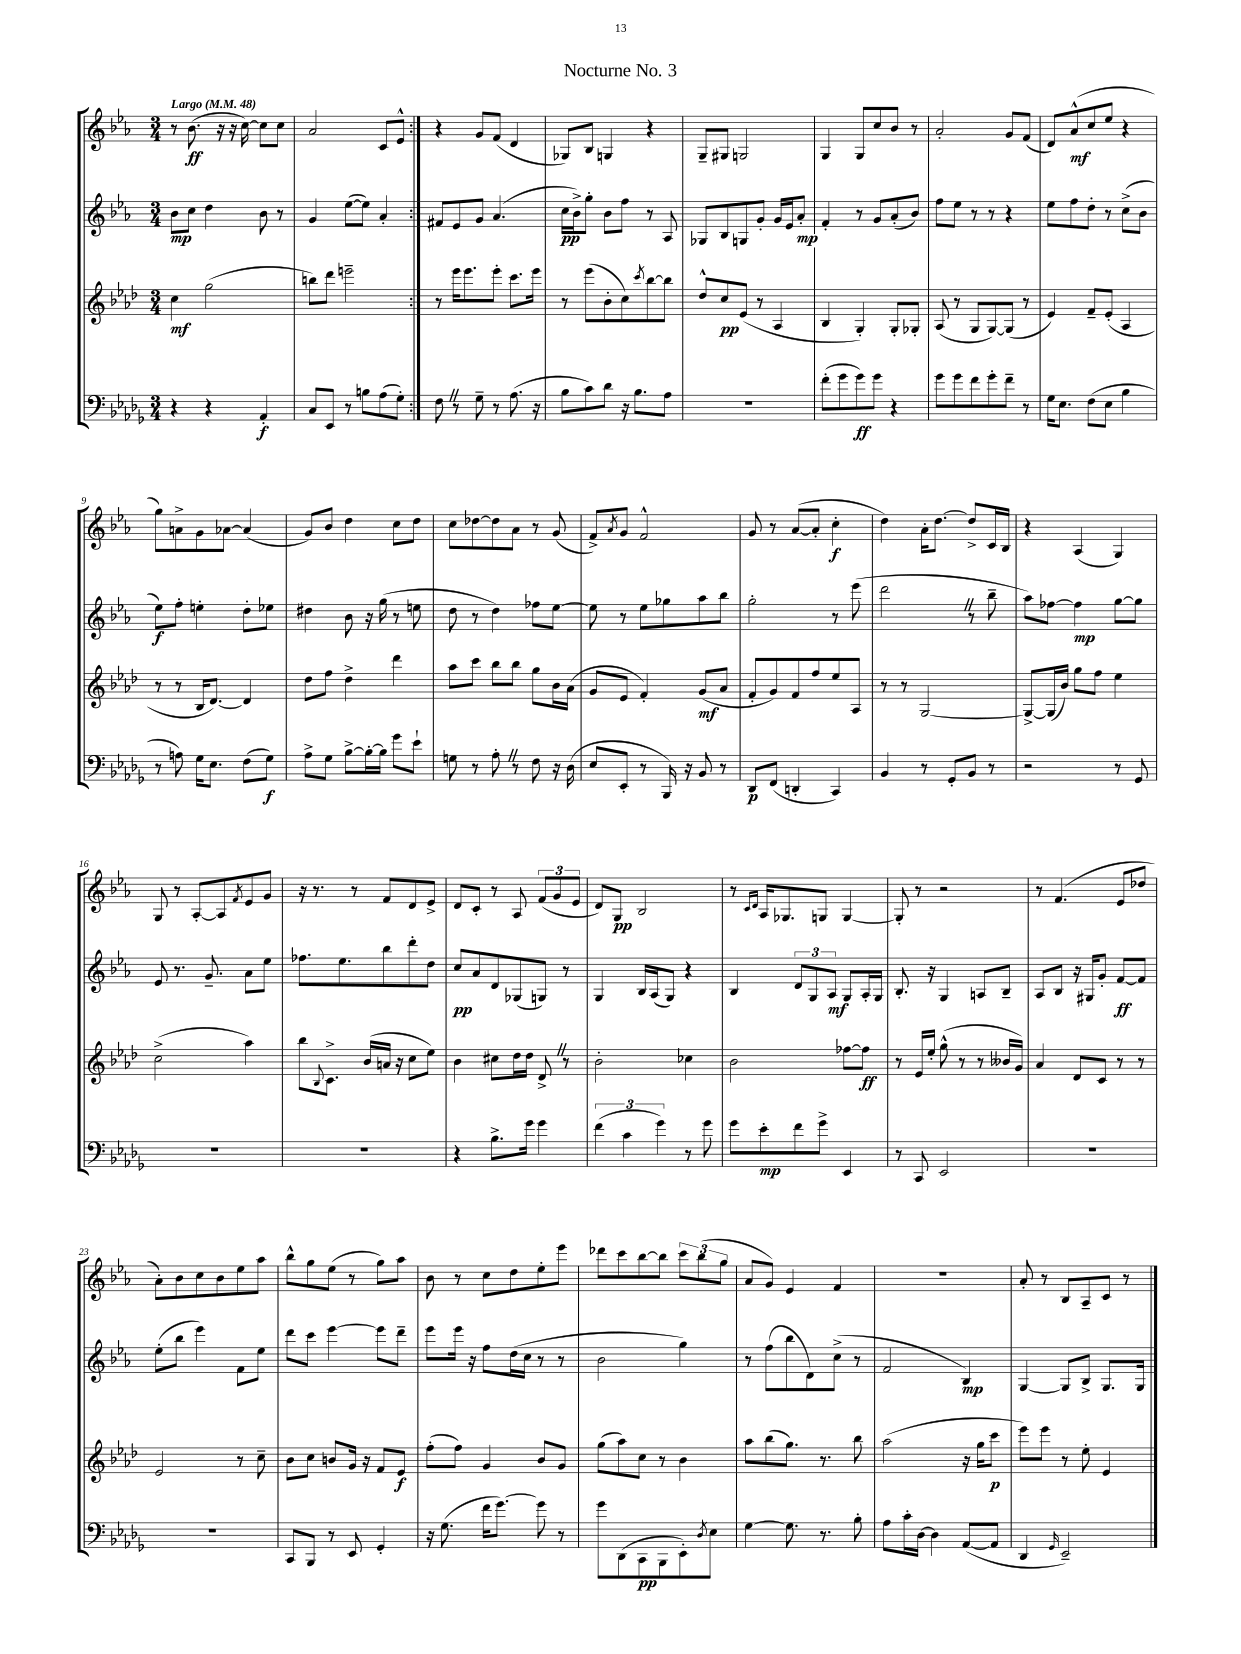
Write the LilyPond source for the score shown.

\header { title = "Nocturne No. 3" }
<<
\new StaffGroup <<
\new Staff = "s0" {
    \clef treble \key ees \major \numericTimeSignature \time 3/4 \tempo "Largo" 4 = 48
    \repeat volta 2 { r8 bes'8.\ff( r16 r16 c''16~) c''8 c''8 |
    aes'2 c'8 ees'8-^ | }
    r4 g'8 f'8( d'4 |
    ges8) bes8 g4 r4 |
    g8-- gis8 g2 |
    g4 g8 c''8 bes'8 r8 |
    aes'2-. g'8 f'8( |
    d'8) aes'8-^\mf( c''8 ees''8 r4 |
    g''8) a'8-> g'8 aes'8~ aes'4( |
    g'8) bes'8 d''4 c''8 d''8 |
    c''8 des''8~ des''8 aes'8 r8 g'8( |
    f'8->) \acciaccatura { aes'8 } g'8 f'2-^ |
    g'8 r8 aes'8~( aes'8-. c''4-.\f |
    d''4) aes'16-. d''8.~ d''8-> c'16 bes16 |
    r4 aes4( g4) |
    g8 r8 aes8~-. aes8 \acciaccatura { f'8 } ees'8 g'8 |
    r16 r8. r8 f'8 d'8 ees'8-> |
    d'8 c'8-. r8 aes8 \tuplet 3/2 { f'8( g'8 ees'8 } |
    d'8) g8\pp bes2 |
    r8 \grace { c'16 d'16 } aes16 ges8. g8 g4~ |
    g8-. r8 r2 |
    r8 f'4.( ees'8 des''8 |
    aes'8-.) bes'8 c''8 bes'8 ees''8 aes''8 |
    bes''8-^ g''8 ees''8( r8 g''8) aes''8 |
    bes'8 r8 c''8 d''8 ees''8-. ees'''8 |
    des'''8 c'''8 bes''8~ bes''8 \tuplet 3/2 { c'''8 bes''8( g''8 } |
    aes'8 g'8) ees'4 f'4 |
    R2. |
    aes'8-. r8 bes8 aes8-- c'8 r8 \bar "|." |
}
\new Staff = "s1" {
    \clef treble \key ees \major \numericTimeSignature \time 3/4
    \repeat volta 2 { bes'8\mp c''8 d''4 bes'8 r8 |
    g'4 ees''8~( ees''8) aes'4-. | }
    fis'8 ees'8 g'8 aes'4.( |
    c''16\pp bes'16->) g''8-. bes'8 f''8 r8 aes8 |
    ges8 bes8 g8 g'8-. g'16 ees'16 aes'8-.\mp |
    f'4-. r8 g'8 aes'8-.( bes'8) |
    f''8 ees''8 r8 r8 r4 |
    ees''8 f''8 d''8-. r8 c''8->( bes'8 |
    ees''8\f) f''8-. e''4-. d''8-. ees''8 |
    dis''4 bes'8 r16 g''16( r8 e''8 |
    d''8 r8 d''4) fes''8 ees''8~ |
    ees''8 r8 ees''8 ges''8 aes''8 bes''8 |
    g''2-. r8 ees'''8( |
    d'''2 \once \override BreathingSign.text = \markup { \musicglyph "scripts.caesura.straight" } \breathe r8 bes''8-- |
    aes''8) fes''8~ fes''4\mp g''8~ g''8 |
    ees'8 r8. g'8.-- aes'8 ees''8 |
    fes''8. ees''8. bes''8 d'''8-. d''8 |
    c''8\pp aes'8 d'8 ges8( g8) r8 |
    g4 bes16 aes16( g8) r4 |
    bes4 \tuplet 3/2 { d'8 g8 aes8\mf } g8 aes16-. g16 |
    bes8.-. r16 g4 a8 bes8-- |
    aes8 bes8 r16 gis16 g'8-. f'8~\ff f'8 |
    ees''8-.( bes''8 ees'''4) f'8 ees''8 |
    d'''8 c'''8 ees'''4~ ees'''8 d'''8-- |
    ees'''8 ees'''16 r16 f''8 d''16( c''16 r8 r8 |
    bes'2 g''4) |
    r8 f''8( bes''8 d'8) c''8->( r8 |
    f'2 bes4\mp) |
    g4~ g8 bes8-> g8. g16 \bar "|." |
}
\new Staff = "s2" {
    \clef treble \key aes \major \numericTimeSignature \time 3/4
    \repeat volta 2 { c''4\mf g''2( |
    b''8) des'''8 e'''2-- | }
    r8 ees'''16 ees'''8. ees'''8-. c'''8. ees'''16 |
    r8 ees'''8( bes'8-. c''8) \acciaccatura { c'''8 } bes''8~ bes''8 |
    des''8-^ c''8\pp ees'8( r8 aes4 |
    bes4 g4-.) g8-. ges8-. |
    aes8( r8 g8 g8~) g8( r8 |
    ees'4) f'8-- ees'8-.( aes4 |
    r8 r8 bes16 des'8.~) des'4 |
    des''8 f''8 des''4-> des'''4 |
    aes''8 c'''8 bes''8 bes''8 g''8 bes'16 aes'16( |
    g'8 ees'8 f'4-.) g'8\mf( aes'8 |
    f'8-. g'8) f'8 f''8 ees''8 aes8 |
    r8 r8 g2~ |
    g8~-> g16( bes'16) g''8 f''8 ees''4 |
    c''2->( aes''4) |
    bes''8 \appoggiatura { bes8 } c'8.-> bes'16( a'16 r16 c''8 ees''8) |
    bes'4 cis''8 des''16 des''16 des'8-> \once \override BreathingSign.text = \markup { \musicglyph "scripts.caesura.straight" } \breathe r8 |
    bes'2-. ces''4 |
    bes'2 fes''8~ fes''8\ff |
    r8 ees'16 ees''16-. g''8-^( r8 r8 beses'16 g'16) |
    aes'4 des'8 c'8 r8 r8 |
    ees'2 r8 c''8-- |
    bes'8 c''8 b'8 g'16 r16 f'8 ees'8\f |
    f''8-.( f''8) g'4 bes'8 g'8 |
    g''8( aes''8) c''8 r8 bes'4 |
    aes''8 bes''8( g''8.) r8. bes''8 |
    aes''2( r16 g''16 c'''8\p |
    ees'''8) ees'''8 r8 ees''8-. ees'4 \bar "|." |
}
\new Staff = "s3" {
    \clef bass \key des \major \numericTimeSignature \time 3/4
    \repeat volta 2 { r4 r4 aes,4-.\f |
    c8 ees,8 r8 b8 aes8( ges8-.) | }
    f8 \once \override BreathingSign.text = \markup { \musicglyph "scripts.caesura.straight" } \breathe r8 ges8-- r8 aes8.( r16 |
    bes8 c'8) des'8 r16 bes8. aes8 |
    R2. |
    f'8-.( ges'8 ges'8\ff) ges'8 r4 |
    ges'8 ges'8 f'8 ges'8-. f'8-- r8 |
    ges16 ees8. f8( ees8 bes4 |
    r8 a8) ges16 ees8. f8( ges8\f) |
    aes8-> ges8 bes8~-> bes16~-. bes16 ges'8 ees'8-! |
    g8 r8 aes8-. \once \override BreathingSign.text = \markup { \musicglyph "scripts.caesura.straight" } \breathe r8 f8 r16 des16( |
    ees8 ees,8-. r8 bes,,16) r16 bes,8 r8 |
    des,8\p f,8( d,4-. c,4) |
    bes,4 r8 ges,8-. bes,8 r8 |
    r2 r8 ges,8 |
    R2. |
    R2. |
    r4 bes8.-> ges'16 ges'4 |
    \tuplet 3/2 { f'4( c'4 ges'4) } r8 ges'8 |
    ges'8 ees'8-.\mp f'8 ges'8-> ees,4 |
    r8 c,8 ees,2 |
    R2. |
    R2. |
    c,8 bes,,8 r8 ees,8 ges,4-. |
    r16 ges8.( f'16 ges'8.~) ges'8 r8 |
    ges'8 des,8( c,8\pp bes,,8 ees,8-.) \acciaccatura { des8 } ees8 |
    ges4~ ges8. r8. bes8-. |
    aes8 c'16-. des16~ des4 aes,8~( aes,8 |
    des,4 \grace { ges,16 } ees,2--) \bar "|." |
}
>>
>>
